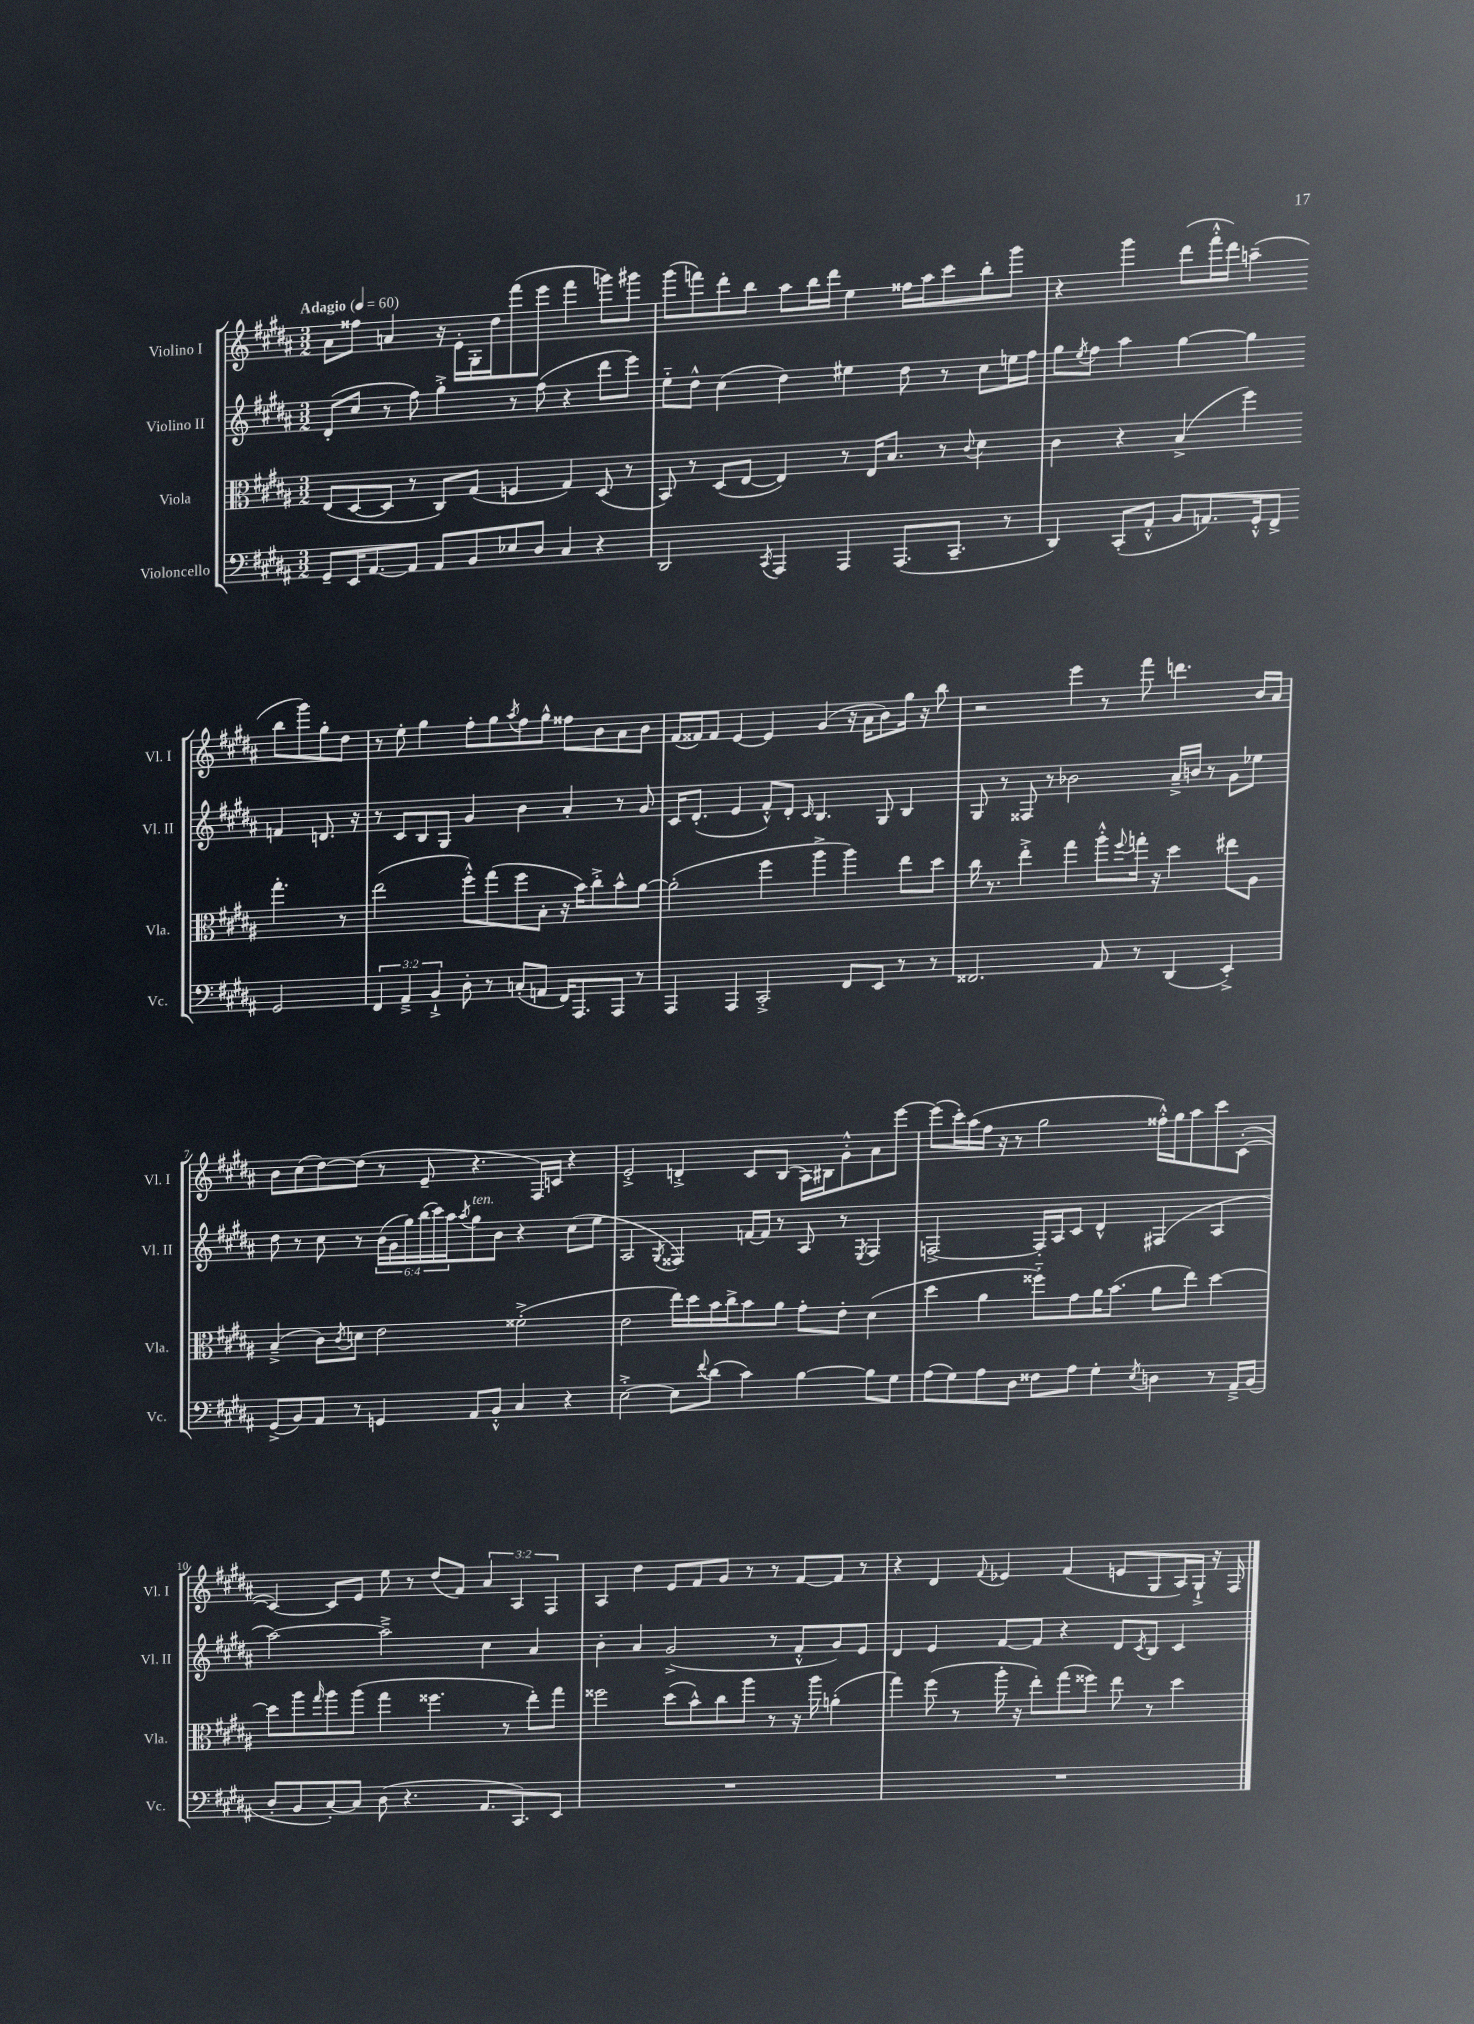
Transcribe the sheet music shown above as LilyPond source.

<<
\new StaffGroup <<
\new Staff = "s0" \with { instrumentName = "Violino I" shortInstrumentName = "Vl. I" } {
    \clef treble \key b \major \numericTimeSignature \time 3/2 \override Staff.TupletNumber.text = #tuplet-number::calc-fraction-text \tempo "Adagio" 4 = 60
    ais'8 fisis''8 a'4 r16 e'16-. gis16-. dis''16 fis'''8( e'''8 fis'''4 g'''8) gis'''8 |
    gis'''8( f'''8) dis'''8-. b''8 ais''8 b''16 dis'''16 e''4 fisis''16 ais''16 cis'''8 b''8-. gis'''8 |
    r4 gis'''4 dis'''8( fis'''16-.-^ dis'''16) a''4--( b''8 gis'''8) gis''8-. dis''8 |
    r8 e''8-. gis''4 fis''8-. gis''8 \acciaccatura { ais''8 } fis''8 gis''8-^ fisis''8 b'8 ais'8 b'8 |
    fis'16( fisis'16) fisis'8 e'4~ e'4 gis'4( r16 ais'16 b'8) gis''16 r16 b''8 |
    r2 e'''4 r8 fis'''8 d'''4. b'16 ais'16 |
    b'8 cis''8( dis''8~) dis''8( r8 e'8-- r4. fis16) c'16 r4 |
    e'2-.-> d'4-.-> cis'8 b8( ais16) bis16 gis'8-.-^ ais'8 e'''8~ |
    e'''8( cis'''16-.) ais''16( fis''16 r16 r8 gis''2 fisis''16-.-^) gis''16 ais''8 cis'''8 cis'8~-.( |
    cis'4~) cis'8 e'8 e''8 r8 dis''8( fis'8) \tuplet 3/2 { ais'4 ais4 fis4 } |
    ais4 dis''4 e'8 fis'8 gis'8 r8 r8 fis'8~ fis'8 r8 |
    r4 dis'4 \appoggiatura { fis'8 } ees'4 fis'4( e'8 gis8 ais16) gis16-!-> r16 fis16 \bar "|." |
}
\new Staff = "s1" \with { instrumentName = "Violino II" shortInstrumentName = "Vl. II" } {
    \clef treble \key b \major \numericTimeSignature \time 3/2 \override Staff.TupletNumber.text = #tuplet-number::calc-fraction-text
    dis'8-.( cis''8 r8 fis''8) gis''4-.-> r8 fis''8( r4 dis'''8 e'''8) |
    e''8-_ dis''8-^ cis''4( dis''4) eis''4 dis''8 r8 cis''8 e''16 fis''16 |
    gis''8 \acciaccatura { e''8 } fis''8 ais''4 gis''4~ gis''4 f'4 d'8. r16 |
    r8 cis'8 b8 gis8 gis'4 b'4 ais'4-. r8 gis'8 |
    cis'16 dis'8.-.( e'4 fis'8-.-^) dis'8-. \grace { cis'16 } b4. gis8 b4 |
    gis8 r8 fisis8 r8 bes'2 ais'16---> b'16 r8 gis'8 ees''8 |
    dis''8 r8 cis''8 r8 \tuplet 6/4 { b'16( gis'16 gis''16) b''16( cis'''16) ais''16 } \acciaccatura { ais''8 } gis''8^\markup { \italic "ten." } b'8 r4 cis''8( e''8 |
    ais2 \acciaccatura { gis8 } fisis4) f'16~ f'16 r8 ais8 r8 \acciaccatura { e8 } fisis4 |
    f2~-> f16-. ais16 cis'8 dis'4-^ fis4( ais4 |
    ais''2~) ais''2---> cis''4 ais'4 |
    b'4-. ais'4 gis'2->( r8 fis'8-.-^ gis'8) e'8 |
    dis'4 e'4 fis'8~ fis'8 r4 dis'8 \acciaccatura { cis'8 } b8 cis'4 \bar "|." |
}
\new Staff = "s2" \with { instrumentName = "Viola" shortInstrumentName = "Vla." } {
    \clef alto \key b \major \numericTimeSignature \time 3/2
    e8( dis8~ dis8 r8 cis8) gis8( f4 gis4) dis8( r8 |
    b,8) r8 dis8( e8~ e4) r8 e16 b8. r8 \appoggiatura { cis'8 } dis'4 |
    cis'4 r4 b4->( fis''4) gis''4.-. r8 |
    e''2( fis''8-.-^) gis''8( fis''8 b8-. r16 b'16) cis''8-.-> b'8-^ ais'8~ |
    ais'2-.( fis''4 ais''4-> ais''4) e''8 dis''8 |
    cis''16 r8. e''4-.-> gis''4 ais''8-.-^ \appoggiatura { fis''8 } g''16-. r16 dis''4 eis''8 ais8 |
    b4--->( cis'8) \acciaccatura { cis'8 } d'8 e'2 fisis'2-.->( |
    e'2 e''16) dis''16 b'16 cis''16-> b'8 ais'8 gis'8-. e'8-. dis'4( |
    dis''4 ais'4 fisis''8-_) gis'8 ais'16 b'8.( ais'8 e''8) dis''4~ |
    dis''8 ais''8 \grace { gis''16 } ais''8 ais''8( gis''4 fisis''4. r8 e''8-.) gis''8 |
    fisis''2 dis''8( b'8-^) cis''8 ais''8 r8 r16 ais''16 a'4-.( |
    gis''4) fis''8( r8 ais''16-. r16 e''8-.) gis''8( fisis''8) e''8 r8 dis''4 \bar "|." |
}
\new Staff = "s3" \with { instrumentName = "Violoncello" shortInstrumentName = "Vc." } {
    \clef bass \key b \major \numericTimeSignature \time 3/2 \override Staff.TupletNumber.text = #tuplet-number::calc-fraction-text
    gis,8-- e,16 ais,8.~ ais,8 ais,8 b,8 ees8 dis8 cis4 r4 |
    dis,2 \acciaccatura { cis,8 } ais,,4 ais,,4 ais,,8.( cis,8.-- r8 |
    dis,4) cis,8-.( ais,8-.-^ b,8 a,8.) gis,16-.-^ fis,8-> gis,2 |
    \tuplet 3/2 { fis,4 ais,4---> b,4-!-> } dis8-. r8 c8-.( a,8 fis,16) ais,,8. ais,,8 r8 |
    ais,,4 ais,,4 cis,2-.-> fis,8 e,8 r8 r8 |
    fisis,2. ais,8 r8 dis,4( e,4-.->) |
    gis,8->( b,8) ais,8 r8 g,4 ais,8 b,8-.-^ cis4 r4 |
    e2~-.-> e8 \appoggiatura { fis'8 } dis'8( cis'4) b4~ b8 gis8 |
    ais8( gis8) ais8 dis8 fisis8 ais8 gis4-. \acciaccatura { e8 } d4 r8 ais,16---> b,16( |
    dis8-. b,8 cis8~-.) cis8 dis8( r4. ais,8. cis,8.) e,8 |
    R1. |
    R1. \bar "|." |
}
>>
>>
